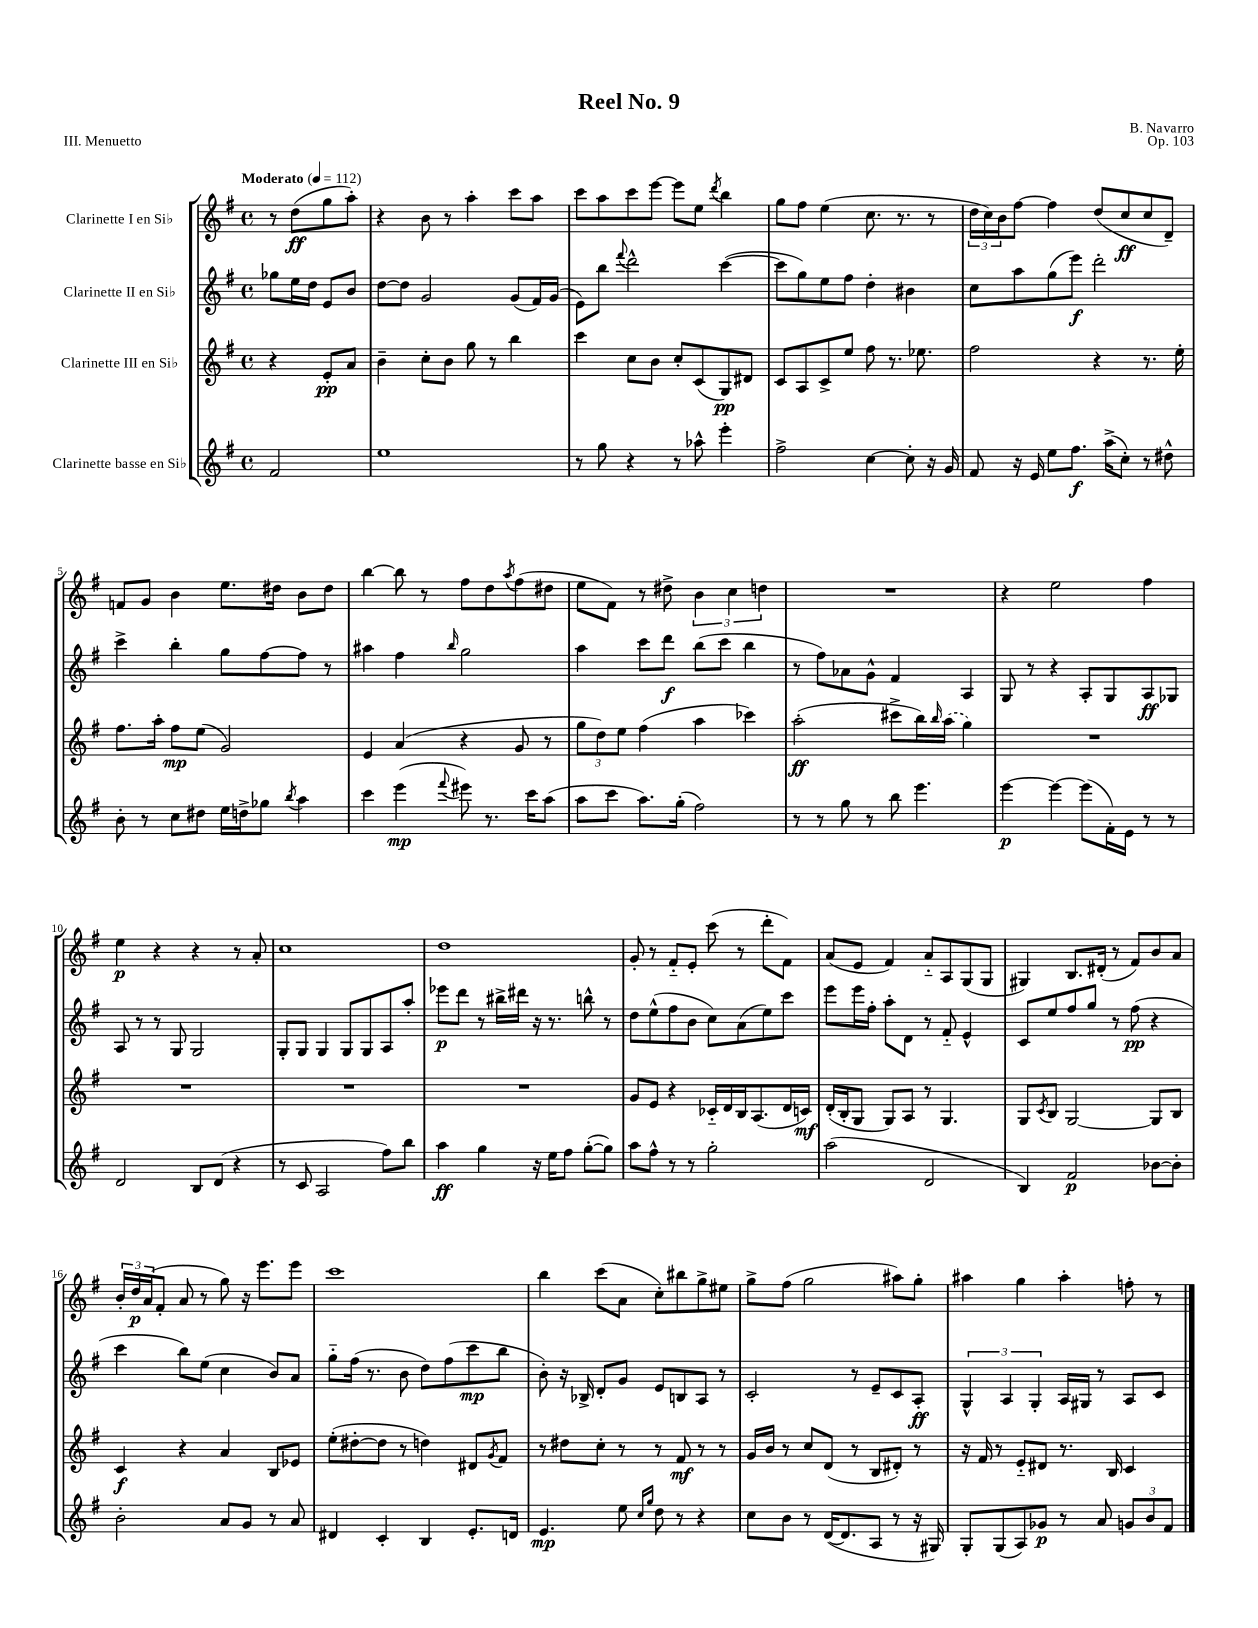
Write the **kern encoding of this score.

**kern	**dynam	**kern	**dynam	**kern	**dynam	**kern	**dynam
*part4	*part4	*part3	*part3	*part2	*part2	*part1	*part1
*staff4	*staff4	*staff3	*staff3	*staff2	*staff2	*staff1	*staff1
*I"Clarinette basse en Si♭	*	*I"Clarinette III en Si♭	*	*I"Clarinette II en Si♭	*	*I"Clarinette I en Si♭	*
*clefG2	*	*clefG2	*	*clefG2	*	*clefG2	*
*k[f#]	*	*k[f#]	*	*k[f#]	*	*k[f#]	*
*M4/4	*	*M4/4	*	*M4/4	*	*M4/4	*
*met(c)	*	*met(c)	*	*met(c)	*	*met(c)	*
*MM112	*	*MM112	*	*MM112	*	*MM112	*
=	=	=	=	=	=	=	=
!	!	!	!	!	!	!LO:TX:a:B:t=Moderato	!
2f#/	.	4r	.	8gg-X\L	.	8r	.
.	.	.	.	16ee\L	.	(8dd\L	ff
.	.	.	.	16dd\JJ	.	.	.
.	.	8e'/L	pp	8e/L	.	8gg\	.
.	.	8a/J	.	8b/J	.	8aa'\J)	.
=1	=1	=1	=1	=1	=1	=1	=1
1ee	.	4b~\	.	[8dd\L	.	4r	.
.	.	.	.	8dd\J]	.	.	.
.	.	8cc'\L	.	2g/	.	8b\	.
.	.	8b\J	.	.	.	8r	.
.	.	8gg\	.	.	.	4aa'\	.
.	.	8r	.	.	.	.	.
.	.	4bb\	.	(8g/L	.	8ccc\L	.
.	.	.	.	16f#/L)	.	8aa\J	.
.	.	.	.	(16g/JJ	.	.	.
=2	=2	=2	=2	=2	=2	=2	=2
8r	.	4ccc\	.	8e\L)	.	8ccc\L	.
8gg\	.	.	.	8bb\J	.	8aa\	.
.	.	.	.	8qqfff#/	.	.	.
4r	.	8cc\L	.	2ddd^^\	.	8ccc\	.
.	.	8b\J	.	.	.	[8eee\J	.
8r	.	8cc'/L	.	.	.	8eee\L]	.
8aa-X^^\	.	(8c/	.	.	.	8ee\J	.
.	.	.	.	.	.	8qddd/	.
4eee'\	.	8G/)	pp	([4ccc\	.	4bb\	.
.	.	8d#X/J	.	.	.	.	.
=3	=3	=3	=3	=3	=3	=3	=3
2ff#^\	.	8c/L	.	8ccc\L]	.	8gg\L	.
.	.	8A/	.	8gg\)	.	8ff#\J	.
.	.	8c^/	.	8ee\	.	(4ee\	.
.	.	8ee/J	.	8ff#\J	.	.	.
[4cc\	.	8ff#\	.	4dd'\	.	8.cc\	.
.	.	8.r	.	.	.	.	.
.	.	.	.	.	.	8.r	.
8cc'\]	.	.	.	4b#X\	.	.	.
.	.	8.ee-X\	.	.	.	.	.
16r	.	.	.	.	.	8r	.
16g/	.	.	.	.	.	.	.
=4	=4	=4	=4	=4	=4	=4	=4
8f#/	.	2ff#\	.	8cc\L	.	24dd\LL	.
.	.	.	.	.	.	24cc\)	.
.	.	.	.	.	.	24b\J	.
16r	.	.	.	8aa\	.	[8ff#\J	.
16e/	.	.	.	.	.	.	.
8ee\L	.	.	.	(8gg\	.	4ff#\]	.
8.ff#\J	f	.	.	8eee\J)	f	.	.
.	.	4r	.	2ddd'\	.	(8dd/L	.
(16aa^\KL	.	.	.	.	.	.	.
8cc'\J)	.	.	.	.	.	8cc/	ff
8r	.	8.r	.	.	.	8cc/	.
8dd#X^^\	.	.	.	.	.	8d~/J)	.
.	.	16ee'\	.	.	.	.	.
!!LO:LB:g=z
=5	=5	=5	=5	=5	=5	=5	=5
8b'\	.	8.ff#\L	.	4ccc^\	.	8fn/L	.
8r	.	.	.	.	.	8g/J	.
.	.	16aa'\Jk	.	.	.	.	.
8cc\L	.	8ff#\L	mp	4bb'\	.	4b\	.
8dd#X\J	.	(8ee\J	.	.	.	.	.
16ee\LL	.	2g/)	.	8gg\L	.	8.ee\L	.
16ddn^\J	.	.	.	.	.	.	.
8gg-X\J	.	.	.	[8ff#\	.	.	.
.	.	.	.	.	.	16dd#X\Jk	.
8qbb/	.	.	.	.	.	.	.
4aa\	.	.	.	8ff#\J]	.	8b\L	.
.	.	.	.	8r	.	8dd#\J	.
=6	=6	=6	=6	=6	=6	=6	=6
4ccc\	.	4e/	.	4aa#X\	.	[4bb\	.
(4eee\	mp	(4a/	.	4ff#\	.	8bb\]	.
.	.	.	.	.	.	8r	.
8qqfff#/	.	.	.	16qqbb/	.	.	.
8eee#X\)	.	4r	.	2gg\	.	8ff#\L	.
8.r	.	.	.	.	.	8dd\	.
.	.	.	.	.	.	8qaa/	.
.	.	8g/	.	.	.	(8ff#\	.
16ccc\KL	.	.	.	.	.	.	.
(8aa\J	.	8r	.	.	.	8dd#X\J	.
=7	=7	=7	=7	=7	=7	=7	=7
8aa\L	.	12gg\L	.	4aa\	.	8ee\L	.
.	.	12dd\)	.	.	.	.	.
8ccc\J	.	.	.	.	.	8f#\J)	.
.	.	12ee\J	.	.	.	.	.
8.aa\L)	.	(4ff#\	.	8ccc\L	.	8r	.
.	.	.	.	8ddd\J	f	8dd#X^\	.
(16gg'\Jk	.	.	.	.	.	.	.
2ff#\)	.	4aa\	.	(8bb\L	.	6b\	.
.	.	.	.	8ccc\J	.	.	.
.	.	.	.	.	.	6cc\	.
.	.	4ccc-X\)	.	4bb\	.	.	.
.	.	.	.	.	.	6ddn\	.
=8	=8	=8	=8	=8	=8	=8	=8
8r	.	(2aa'\	ff	8r	.	1r	.
8r	.	.	.	8ff#\L)	.	.	.
8gg\	.	.	.	8a-X\	.	.	.
8r	.	.	.	8g^^\J	.	.	.
8bb\	.	8ccc#X^\L	.	4f#/	.	.	.
4.eee\	.	16bb\L)	.	.	.	.	.
.	.	16qqbb/	.	.	.	.	.
.	.	(16aa\JJ	.	.	.	.	.
.	.	4gg\)	.	4A/	.	.	.
=9	=9	=9	=9	=9	=9	=9	=9
[4eee\	p	1r	.	8G/	.	4r	.
.	.	.	.	8r	.	.	.
4eee\_	.	.	.	4r	.	2ee\	.
(8eee\L]	.	.	.	8A'/L	.	.	.
16f#'\L)	.	.	.	8G/	.	.	.
16e\JJ	.	.	.	.	.	.	.
8r	.	.	.	8A/	ff	4ff#\	.
8r	.	.	.	8G-X/J	.	.	.
!!LO:LB:g=z
=10	=10	=10	=10	=10	=10	=10	=10
2d/	.	1r	.	8A/	.	4ee\	p
.	.	.	.	8r	.	.	.
.	.	.	.	8r	.	4r	.
.	.	.	.	8G/	.	.	.
8B/L	.	.	.	2G/	.	4r	.
(8d/J	.	.	.	.	.	.	.
4r	.	.	.	.	.	8r	.
.	.	.	.	.	.	8a'/	.
=11	=11	=11	=11	=11	=11	=11	=11
8r	.	1r	.	8G'/L	.	1cc	.
8c/	.	.	.	8G/J	.	.	.
2A/	.	.	.	4G/	.	.	.
.	.	.	.	8G/L	.	.	.
.	.	.	.	8G/	.	.	.
8ff#\L)	.	.	.	8A/	.	.	.
8bb\J	.	.	.	8aa'/J	.	.	.
=12	=12	=12	=12	=12	=12	=12	=12
4aa\	ff	1r	.	8eee-X\L	p	1dd	.
.	.	.	.	8ddd\J	.	.	.
4gg\	.	.	.	8r	.	.	.
.	.	.	.	16bb#X^\LL	.	.	.
.	.	.	.	16ddd#X\JJ	.	.	.
16r	.	.	.	16r	.	.	.
16ee\KL	.	.	.	8.r	.	.	.
8ff#\J	.	.	.	.	.	.	.
([8gg'\L	.	.	.	8bbn^^\	.	.	.
8gg\J])	.	.	.	8r	.	.	.
=13	=13	=13	=13	=13	=13	=13	=13
8aa\L	.	8g/L	.	8dd\L	.	8g'/	.
8ff#^^\J	.	8e/J	.	(8ee^^\	.	8r	.
8r	.	4r	.	8ff#\	.	8f#/L	.
8r	.	.	.	8b\J	.	8e'/J	.
2gg'\	.	16c-X/LL	.	8cc\L)	.	(8ccc\	.
.	.	16d/	.	.	.	.	.
.	.	16B/J	.	(8a\	.	8r	.
.	.	(8.A/	.	.	.	.	.
.	.	.	.	8ee\)	.	8ddd'\L	.
.	.	16d/L	.	8ccc\J	.	8f#\J)	.
.	.	16cn/JJ)	mf	.	.	.	.
=14	=14	=14	=14	=14	=14	=14	=14
(2aa\	.	(16d'/LL	.	8eee\L	.	(8a/L	.
.	.	16B'/J	.	.	.	.	.
.	.	8G/J	.	16eee\L	.	8e/J	.
.	.	.	.	16ff#'\JJ	.	.	.
.	.	8G/L)	.	8aa'\L	.	4f#/)	.
.	.	8A/J	.	8d\J	.	.	.
2d/	.	8r	.	8r	.	8a/L	.
.	.	4.G/	.	8f#/	.	8A/	.
.	.	.	.	4e^^/	.	(8G/	.
.	.	.	.	.	.	8G/J	.
=15	=15	=15	=15	=15	=15	=15	=15
4B/)	.	8G/L	.	8c/L	.	4G#X/)	.
.	.	8qc/	.	.	.	.	.
.	.	8B/J	.	8ee/	.	.	.
2f#/	p	[2G/	.	8ff#/	.	8.B/L	.
.	.	.	.	8gg/J	.	.	.
.	.	.	.	.	.	(16d#X'/Jk	.
.	.	.	.	8r	.	8r	.
.	.	.	.	(8ff#\	pp	8f#/L)	.
[8b-X\L	.	8G/L]	.	4r	.	8b/	.
8b-'\J]	.	8B/J	.	.	.	8a/J	.
!!LO:LB:g=z
=16	=16	=16	=16	=16	=16	=16	=16
2b'\	.	4c/	f	4ccc\	.	24b'/LL	.
.	.	.	.	.	.	24dd/	p
.	.	.	.	.	.	(24a/J	.
.	.	.	.	.	.	8f#'/J	.
.	.	4r	.	8bb\L)	.	8a/	.
.	.	.	.	(8ee\J	.	8r	.
8a/L	.	4a/	.	4cc\	.	8gg\)	.
8g/J	.	.	.	.	.	16r	.
.	.	.	.	.	.	8.eee\L	.
8r	.	8B/L	.	8b/L)	.	.	.
8a/	.	8e-X/J	.	8a/J	.	8eee\J	.
=17	=17	=17	=17	=17	=17	=17	=17
4d#X/	.	(8ee'\L	.	8gg\L	.	1ccc	.
.	.	[8dd#X'\	.	(16ff#\Jk	.	.	.
.	.	.	.	8.r	.	.	.
4c'/	.	8dd#\J]	.	.	.	.	.
.	.	8r	.	8b\	.	.	.
4B/	.	4ddn\)	.	8dd\L)	.	.	.
.	.	.	.	(8ff#\	.	.	.
8.e'/L	.	8d#X/L	.	8ccc\	mp	.	.
.	.	8qg/	.	.	.	.	.
.	.	8f#/J	.	8bb\J	.	.	.
16dn/Jk	.	.	.	.	.	.	.
=18	=18	=18	=18	=18	=18	=18	=18
4.e/	mp	8r	.	8b'\)	.	4bb\	.
.	.	8dd#X\L	.	16r	.	.	.
.	.	.	.	16B-X^/	.	.	.
.	.	8cc'\J	.	8d'/L	.	(8ccc\L	.
8ee\	.	8r	.	8g/J	.	8a\J	.
16qqcc/LL	.	.	.	.	.	.	.
16qqgg/JJ	.	.	.	.	.	.	.
8dd\	.	8r	.	8e/L	.	8cc'\L)	.
8r	.	8f#/	mf	8Bn/	.	8bb#X\	.
4r	.	8r	.	8A/J	.	8gg^\	.
.	.	8r	.	8r	.	8ee#X\J	.
=19	=19	=19	=19	=19	=19	=19	=19
8cc\L	.	16g/LL	.	2c'/	.	8gg^\L	.
.	.	16b/JJ	.	.	.	.	.
8b\J	.	8r	.	.	.	(8ff#\J	.
8r	.	8cc/L	.	.	.	2gg\	.
([16d/KL	.	(8d/J	.	.	.	.	.
8.d/]	.	.	.	.	.	.	.
.	.	8r	.	8r	.	.	.
8A/J	.	8B/L	.	8e~/L	.	.	.
8r	.	8d#X'/J)	.	8c/	.	8aa#X\L)	.
16r	.	8r	.	8A'/J	ff	8gg'\J	.
16G#X/)	.	.	.	.	.	.	.
=20	=20	=20	=20	=20	=20	=20	=20
8G'/L	.	16r	.	6G^^/	.	4aa#X\	.
.	.	16f#/	.	.	.	.	.
(8G/	.	8r	.	.	.	.	.
.	.	.	.	6A/	.	.	.
8A/)	.	8e/L	.	.	.	4gg\	.
.	.	.	.	6G'/	.	.	.
8g-X/J	p	8d#X/J	.	.	.	.	.
8r	.	8.r	.	16A/LL	.	4aa#'\	.
.	.	.	.	16G#X/JJ	.	.	.
8a/	.	.	.	8r	.	.	.
.	.	16B/	.	.	.	.	.
12gn/L	.	4c/	.	8A/L	.	8ffn'\	.
12b/	.	.	.	.	.	.	.
.	.	.	.	8c/J	.	8r	.
12f#/J	.	.	.	.	.	.	.
==	==	==	==	==	==	==	==
*-	*-	*-	*-	*-	*-	*-	*-
